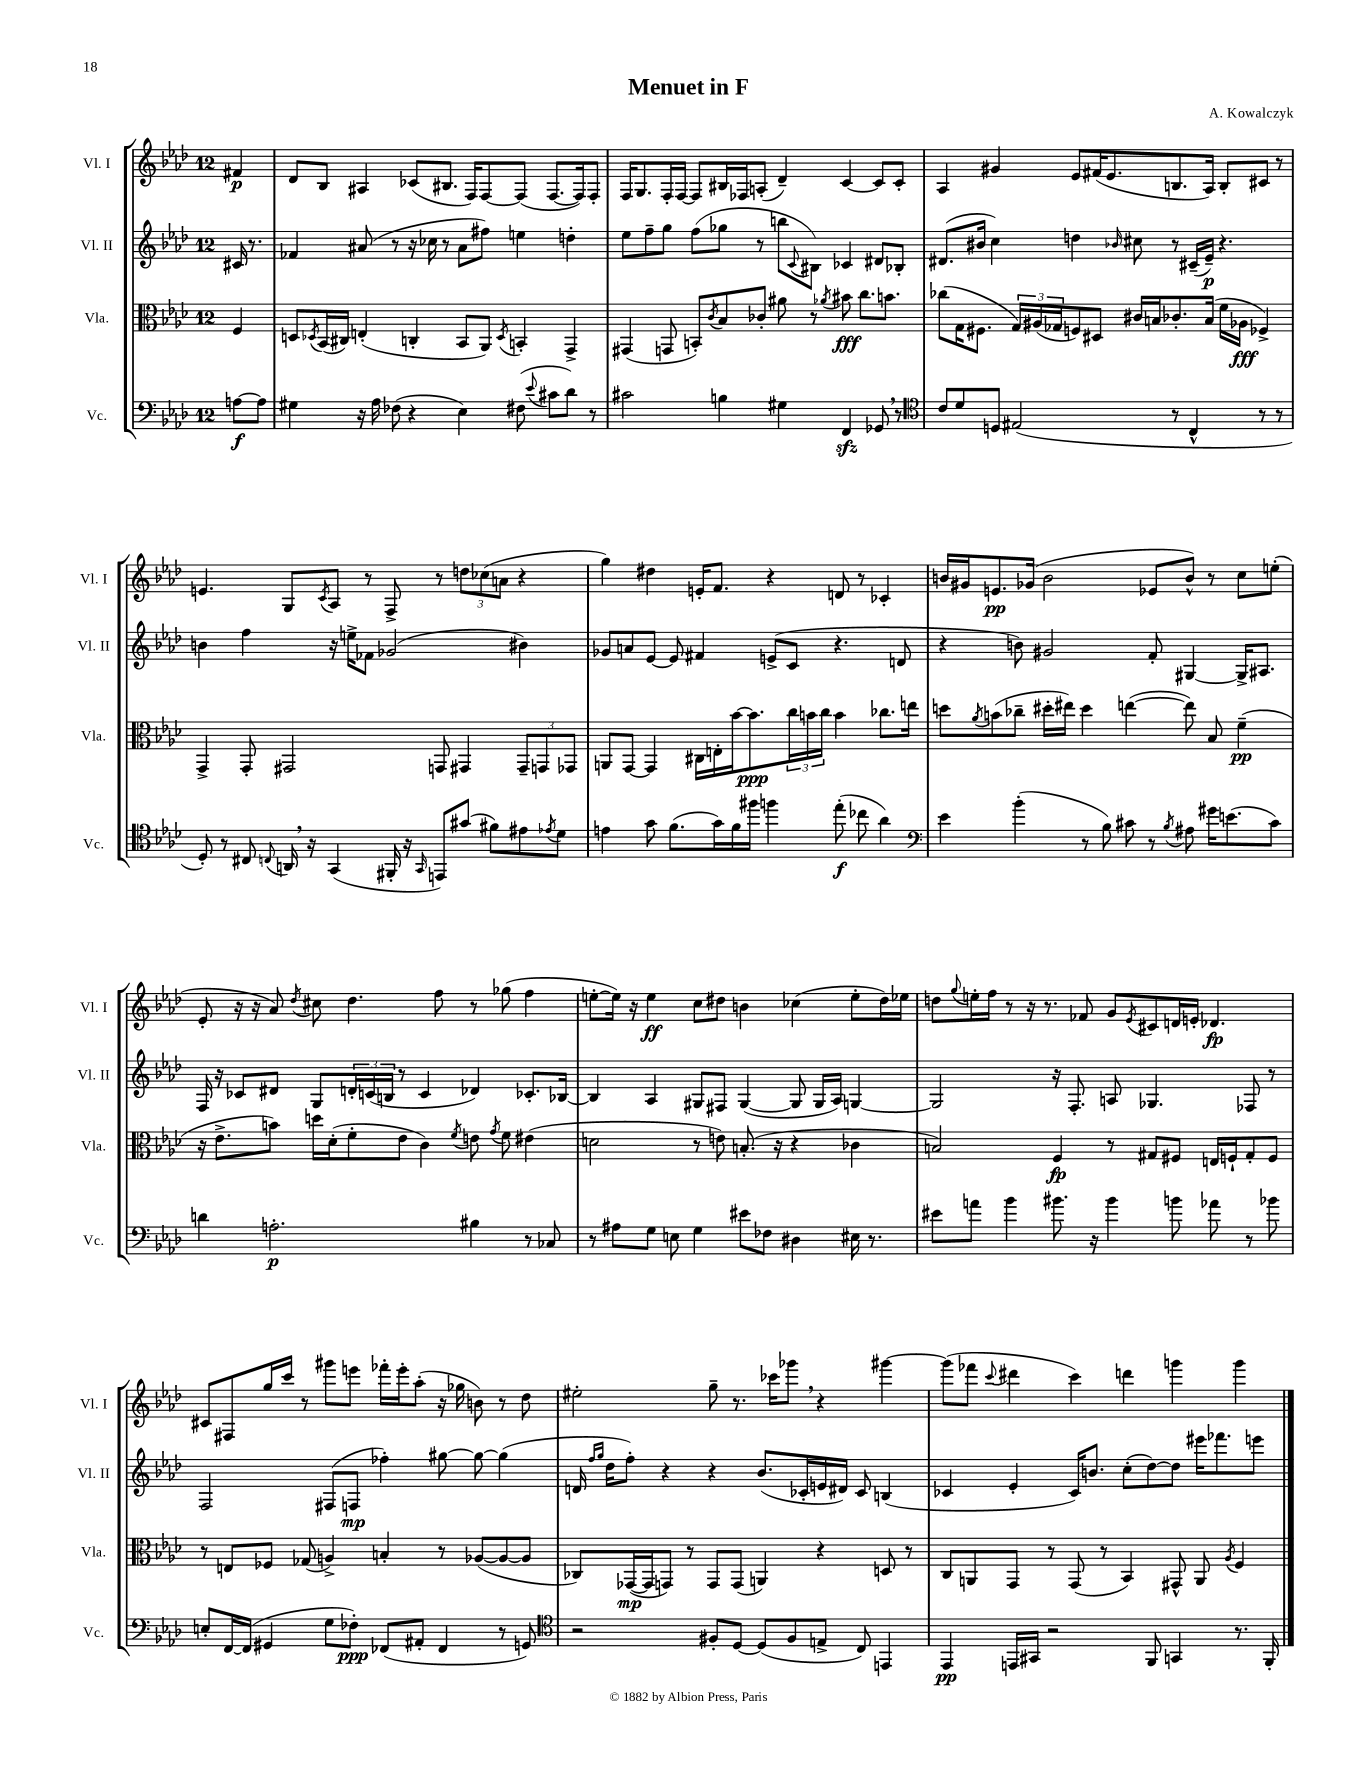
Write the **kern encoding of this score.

**kern	**dynam	**kern	**dynam	**kern	**dynam	**kern	**dynam
*part4	*part4	*part3	*part3	*part2	*part2	*part1	*part1
*staff4	*staff4	*staff3	*staff3	*staff2	*staff2	*staff1	*staff1
*I"Vc.	*	*I"Vla.	*	*I"Vl. II	*	*I"Vl. I	*
*I'Vc.	*	*I'Vla.	*	*I'Vl. II	*	*I'Vl. I	*
*clefF4	*	*clefC3	*	*clefG2	*	*clefG2	*
*k[b-e-a-d-]	*	*k[b-e-a-d-]	*	*k[b-e-a-d-]	*	*k[b-e-a-d-]	*
*M12/8	*	*M12/8	*	*M12/8	*	*M12/8	*
=	=	=	=	=	=	=	=
[8An\L	f	4F/	.	16c#X/	.	4f#X/	p
.	.	.	.	8.r	.	.	.
8A\J]	.	.	.	.	.	.	.
=1	=1	=1	=1	=1	=1	=1	=1
4G#X\	.	8Dn/L	.	4f-X/	.	8d-/L	.
.	.	8qD-X/	.	.	.	.	.
.	.	(16BB-/L	.	.	.	8B-/J	.
.	.	16C#X/JJ)	.	.	.	.	.
16r	.	(4En'/	.	(8a#X/	.	4A#X/	.
16A-\	.	.	.	.	.	.	.
(8F-X\	.	.	.	8r	.	.	.
4r	.	4Cn'/	.	16r	.	(8c-X/L	.
.	.	.	.	16cc-X\	.	.	.
.	.	.	.	8r	.	8.B#X/J	.
4E-\)	.	8BB-/L	.	8a#\L	.	.	.
.	.	.	.	.	.	16F/KL)	.
.	.	8AA-/J)	.	8ff#X\J)	.	[8F/	.
.	.	8qD-/	.	.	.	.	.
(8F#X\	.	4BBn'/	.	4een\	.	(8F/J]	.
8qqe-/	.	.	.	.	.	.	.
8c#X\L	.	.	.	.	.	[8.F/L	.
8d-\J)	.	4GG^/	.	4ddn'\	.	.	.
.	.	.	.	.	.	16F/k])	.
8r	.	.	.	.	.	8F'/J	.
=2	=2	=2	=2	=2	=2	=2	=2
2c#X\	.	(4GG#X/	.	8ee-\L	.	16F/KL	.
.	.	.	.	.	.	8.G/	.
.	.	.	.	8ff~\	.	.	.
.	.	8GGn/	.	8gg\J	.	16F'/L	.
.	.	.	.	.	.	[16F/JJ	.
.	.	8BBn'/L)	.	(8ff\L	.	8F/L]	.
.	.	8qc/	.	.	.	.	.
4Bn\	.	8B-/	.	8gg-X\J	.	16B#X/L	.
.	.	.	.	.	.	16F-X/J	.
.	.	8c-X'/J	.	8r	.	(8An'/J	.
4G#X\	.	8a#X\	.	8bbn\L	.	4d-~/)	.
.	.	.	.	8qqc/	.	.	.
.	.	8r	.	8B#X\J)	.	.	.
.	.	8qa-X/	.	.	.	.	.
4FFzz/	.	8b#X\	fff	4c-X/	.	[4c/	.
.	.	8.cc\L	.	.	.	.	.
8GG-X,/	.	.	.	8d#X/L	.	8c/L]	.
.	.	8.bn\J	.	.	.	.	.
8r	.	.	.	8B-X'/J	.	8c'/J	.
=3	=3	=3	=3	=3	=3	=3	=3
*clefC4	*	*	*	*	*	*	*
8c/L	.	(8cc-X\L	.	(8.d#X/L	.	4A-/	.
8d-/	.	16G\K	.	.	.	.	.
.	.	8.F#X\J	.	16b#X/Jk	.	.	.
8Dn/J	.	.	.	4cc\)	.	4g#X/	.
(2E#X/	.	24G/LL)	.	.	.	.	.
.	.	(24A#X/	.	.	.	.	.
.	.	24G-X/J	.	.	.	.	.
.	.	8Fn/)	.	4ddn\	.	8e-/L	.
.	.	8D#X/J	.	.	.	(16f#X/K	.
.	.	.	.	.	.	8.e-/	.
.	.	.	.	16qqb-X/	.	.	.
.	.	16c#X/LL	.	8cc#X\	.	.	.
.	.	16Bn/J	.	.	.	.	.
8r	.	8.c-X'/	.	8r	.	8.Bn/	.
4C^^/	.	.	.	(16c#X~/LL	.	.	.
.	.	(16B/Jk	.	16e-~/JJ)	p	16A-/Jk)	.
.	.	16f\LL	.	4.r	.	8B'/L	.
.	.	16A-X\JJ	fff	.	.	.	.
8r	.	4F-X^/)	.	.	.	8c#X/J	.
8r	.	.	.	.	.	8r	.
!!LO:LB:g=z
=4	=4	=4	=4	=4	=4	=4	=4
8D-'/)	.	4GG^/	.	4bn\	.	4.en/	.
8r	.	.	.	.	.	.	.
8C#X/	.	8GG'/	.	4ff\	.	.	.
8qqCn/	.	.	.	.	.	.	.
16AAn,/	.	2GG#X/	.	.	.	8G/L	.
16r	.	.	.	.	.	.	.
.	.	.	.	.	.	8qc/	.
(4GG/	.	.	.	16r	.	8A-/J	.
.	.	.	.	16een^\KL	.	.	.
.	.	.	.	8f-X\J	.	8r	.
16FF#X'/	.	.	.	(2g-X/	.	8F^/	.
16r	.	.	.	.	.	.	.
16qqGG/	.	.	.	.	.	.	.
8EEn/L)	.	8GGn/	.	.	.	8r	.
(8g#X/J	.	4GG#X/	.	.	.	12ddn\L	.
.	.	.	.	.	.	(12cc-X\	.
8f#X\L)	.	.	.	.	.	.	.
.	.	.	.	.	.	12an\J	.
8e#X\	.	12GG#~/L	.	4b#X\)	.	4r	.
.	.	12GGn/	.	.	.	.	.
8qe-X/	.	.	.	.	.	.	.
8d-\J	.	.	.	.	.	.	.
.	.	12GG-X/J	.	.	.	.	.
=5	=5	=5	=5	=5	=5	=5	=5
4en\	.	8AAn/L	.	8g-X/L	.	4gg\)	.
.	.	[8GG/J	.	8an/	.	.	.
8g\	.	4GG/]	.	[8e-/J	.	4dd#X\	.
(8.f\L	.	.	.	8e-/]	.	.	.
.	.	16C#X\LL	.	4f#X/	.	16en'/KL	.
16g\L)	.	16En'\	.	.	.	8.f/J	.
16f\	.	[16b-\J	.	.	.	.	.
16ff#X\JJ	.	8.b-\]	ppp	.	.	.	.
4ffn\	.	.	.	(8en^/L	.	4r	.
.	.	24cc\L	.	8c/J	.	.	.
.	.	24bn\	.	.	.	.	.
.	.	24cc\JJ	.	.	.	.	.
(8ee-'\	f	4b\	.	4.r	.	8dn/	.
8cc-X\	.	.	.	.	.	8r	.
4a-\)	.	8.cc-X\L	.	.	.	4c-X'/	.
.	.	.	.	8dn/	.	.	.
.	.	16een\Jk	.	.	.	.	.
=6	=6	=6	=6	=6	=6	=6	=6
*clefF4	*	*	*	*	*	*	*
4e-\	.	8ddn\L	.	4r	.	16bn/LL	.
.	.	.	.	.	.	16g#X/J	.
.	.	8qa-/	.	.	.	.	.
.	.	(8bn\	.	.	.	8.en/	pp
(4b-'\	.	8cc-X~\J	.	8bn\)	.	.	.
.	.	.	.	.	.	(16g-X/Jk	.
.	.	16dd#X'\LL	.	2g#X/	.	2b\	.
.	.	16ee#X\JJ)	.	.	.	.	.
8r	.	4dd#\	.	.	.	.	.
8B-\)	.	.	.	.	.	.	.
8c#X\	.	([4een\	.	.	.	.	.
8r	.	.	.	8f'/	.	8e-X/L	.
8qB-/	.	.	.	.	.	.	.
8A#X\	.	8ee\])	.	[4G#X/	.	8b^^/J)	.
16g#X\KL	.	8B-/	.	.	.	8r	.
(8.en\	.	.	.	.	.	.	.
.	.	(4f~\	pp	16G#^/KL]	.	8cc\L	.
.	.	.	.	8.A#X/J	.	.	.
8c#\J)	.	.	.	.	.	(8een'\J	.
!!LO:LB:g=z
=7	=7	=7	=7	=7	=7	=7	=7
4dn\	.	16r	.	16F/	.	8e-'/	.
.	.	8.e-^\L	.	16r	.	.	.
.	.	.	.	8c-X/L	.	16r	.
.	.	.	.	.	.	16r	.
2.An'\	p	8bn\J)	.	8d#X/J	.	8a-/)	.
.	.	.	.	.	.	8qdd-/	.
.	.	16ddn\LL	.	8G/L	.	8cc#X\	.
.	.	(16d-'\J	.	.	.	.	.
.	.	8f'\	.	24dn'/L	.	4.dd-\	.
.	.	.	.	(24cn/	.	.	.
.	.	.	.	24Bn/JJ	.	.	.
.	.	8e-\J	.	8r	.	.	.
.	.	4c\)	.	4c/	.	.	.
.	.	.	.	.	.	8ff\	.
.	.	8qf/	.	.	.	.	.
4B#X\	.	8en\	.	4d-X/)	.	8r	.
.	.	8qg/	.	.	.	.	.
.	.	8f\	.	.	.	(8gg-X\	.
8r	.	(4e#X\	.	8.c-X'/L	.	4ff\	.
8C-X/	.	.	.	.	.	.	.
.	.	.	.	[16B-X/Jk	.	.	.
=8	=8	=8	=8	=8	=8	=8	=8
8r	.	2dn\	.	4B-/]	.	[8een'\L	.
8A#X\L	.	.	.	.	.	16ee\Jk])	.
.	.	.	.	.	.	16r	.
8G\J	.	.	.	4A-/	.	4ee\	ff
8En\	.	.	.	.	.	.	.
4G\	.	8r	.	8G#X/L	.	8cc\L	.
.	.	8en\)	.	8F#X/J	.	8dd#X\J	.
8e#X\L	.	(8.Bn'/	.	([4G#/	.	4bn\	.
8F-X\J	.	.	.	.	.	.	.
.	.	16r	.	.	.	.	.
4D#X\	.	4r	.	8G#/]	.	(4cc-X\	.
.	.	.	.	16G#/LL	.	.	.
.	.	.	.	16A-/JJ)	.	.	.
16E#X\	.	4c-X\	.	[4Gn/	.	8ee'\L	.
8.r	.	.	.	.	.	.	.
.	.	.	.	.	.	16dd#\L)	.
.	.	.	.	.	.	16ee-X\JJ	.
=9	=9	=9	=9	=9	=9	=9	=9
8e#X\L	.	2Bn/)	.	2G/]	.	8ddn\L	.
.	.	.	.	.	.	8qqgg/	.
8an\J	.	.	.	.	.	16een'\L	.
.	.	.	.	.	.	16ff\JJ	.
4b-\	.	.	.	.	.	8r	.
.	.	.	.	.	.	16r	.
.	.	.	.	.	.	8.r	.
8.b#X\	.	4F/	fp	16r	.	.	.
.	.	.	.	8.F'/	.	.	.
.	.	.	.	.	.	8f-X/	.
16r	.	.	.	.	.	.	.
4b#\	.	8r	.	8An/	.	8g/L	.
.	.	.	.	.	.	8qe-/	.
.	.	8G#X/L	.	4.G-X/	.	8c#X/	.
8bn\	.	8F#X/J	.	.	.	16dn/L	.
.	.	.	.	.	.	16en'/JJ	.
8a-X\	.	16En/LL	.	.	.	4.d-X/	fp
.	.	16Fn`/J	.	.	.	.	.
8r	.	8G#'/	.	8F-X/	.	.	.
8b-X\	.	8F/J	.	8r	.	.	.
!!LO:LB:g=z
=10	=10	=10	=10	=10	=10	=10	=10
8En'/L	.	8r	.	2F/	.	8c#X/L	.
[16FF/L	.	8En/L	.	.	.	8F#X/	.
(16FF/JJ]	.	.	.	.	.	.	.
4GG#X/	.	8F-X/J	.	.	.	16gg/L	.
.	.	.	.	.	.	16ccc/JJ	.
.	.	(8G-X/	.	.	.	8r	.
8G\L	.	4An^/)	.	(8F#X/L	.	8ggg#X\L	.
8F-X'\J)	ppp	.	.	8Fn/J	mp	8eeen\J	.
(8FF-X/L	.	4Bn'/	.	4ff-X'\)	.	16fff-X'\LL	.
.	.	.	.	.	.	16eee'\J	.
8AA#X'/J	.	.	.	.	.	(8aa-'\J	.
4FF-/	.	8r	.	[8gg#X\	.	16r	.
.	.	.	.	.	.	16gg-X\	.
.	.	([8A-X/L	.	8gg#\_	.	8bn\)	.
8r	.	8A-/_	.	(4gg#\]	.	8r	.
8GGn/)	.	8A-/J]	.	.	.	8dd-\	.
=11	=11	=11	=11	=11	=11	=11	=11
*clefC4	*	*	*	*	*	*	*
2r	.	8C-X/L)	.	16dn/	.	2ee#X'\	.
.	.	.	.	16qqff/LL	.	.	.
.	.	.	.	16qqgg/JJ	.	.	.
.	.	.	.	16dd-\KL	.	.	.
.	.	([16GG-X/L	mp	8ff'\J)	.	.	.
.	.	16GG-/J]	.	.	.	.	.
.	.	8GGn/J)	.	4r	.	.	.
.	.	8r	.	.	.	.	.
8F#X'/L	.	8GG/L	.	4r	.	8gg~\	.
[8D-/J	.	(8GG/J	.	.	.	8.r	.
(8D-/L]	.	4AAn/)	.	(8.b-/L	.	.	.
.	.	.	.	.	.	16ccc-X\KL	.
8F#/	.	.	.	.	.	8ggg-X,\J	.
.	.	.	.	16c-X'/L	.	.	.
8En^/J	.	4r	.	16en/	.	4r	.
.	.	.	.	16d#X/JJ)	.	.	.
8C/)	.	.	.	8c-/	.	.	.
4EEn/	.	8Dn/	.	(4Bn/	.	[4ggg#X\	.
.	.	8r	.	.	.	.	.
=12	=12	=12	=12	=12	=12	=12	=12
4EE-/	pp	8C/L	.	4c-X/	.	(8ggg#\L]	.
.	.	8AAn/	.	.	.	8fff-X\J	.
.	.	.	.	.	.	8qqccc/	.
16EEn/LL	.	8GG/J	.	4e-'/	.	4ddd#X\	.
16GG#X/JJ	.	.	.	.	.	.	.
2r	.	8r	.	.	.	.	.
.	.	(8GG/	.	16c-/KL)	.	4ccc\)	.
.	.	.	.	8.bn/J	.	.	.
.	.	8r	.	.	.	.	.
.	.	4BB-/)	.	(8cc'\L	.	4dddn\	.
8FF/	.	.	.	[8dd-\)	.	.	.
4GGn/	.	8GG#X^^/	.	8dd-\J]	.	4gggn\	.
.	.	8AA/	.	16eee#X\KL	.	.	.
.	.	.	.	8.fff-X\	.	.	.
.	.	8qA-/	.	.	.	.	.
8.r	.	4F/	.	.	.	4ggg\	.
.	.	.	.	8eeen\J	.	.	.
16FF'/	.	.	.	.	.	.	.
==	==	==	==	==	==	==	==
*-	*-	*-	*-	*-	*-	*-	*-
